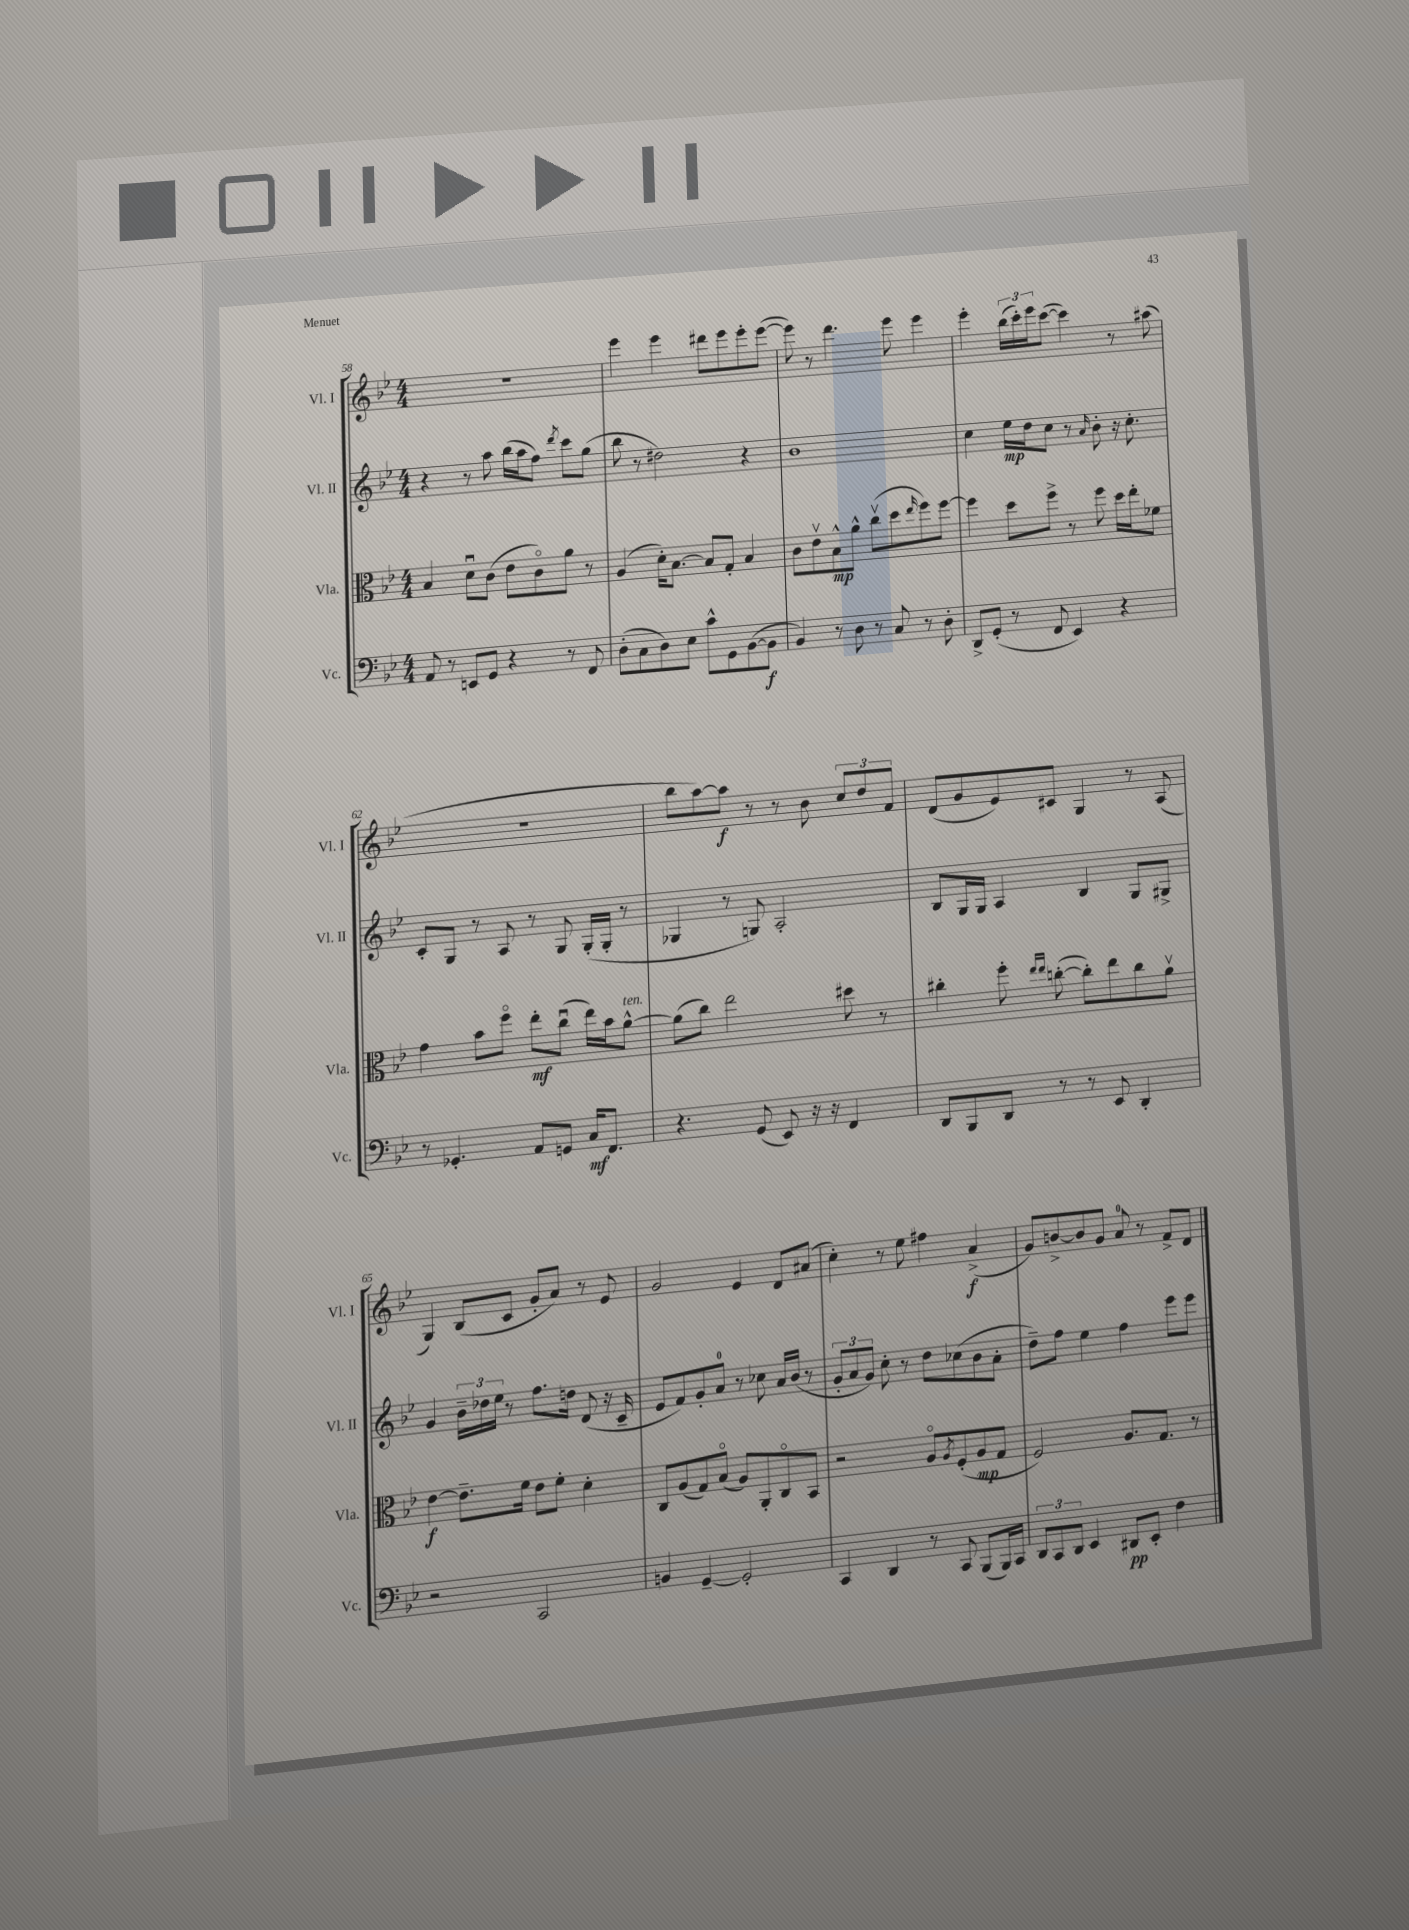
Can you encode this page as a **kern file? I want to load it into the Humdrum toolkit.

**kern	**dynam	**kern	**dynam	**kern	**dynam	**kern	**dynam
*part4	*part4	*part3	*part3	*part2	*part2	*part1	*part1
*staff4	*staff4	*staff3	*staff3	*staff2	*staff2	*staff1	*staff1
*I"Vc.	*	*I"Vla.	*	*I"Vl. II	*	*I"Vl. I	*
*I'Vc.	*	*I'Vla.	*	*I'Vl. II	*	*I'Vl. I	*
*clefF4	*	*clefC3	*	*clefG2	*	*clefG2	*
*k[b-e-]	*	*k[b-e-]	*	*k[b-e-]	*	*k[b-e-]	*
*M4/4	*	*M4/4	*	*M4/4	*	*M4/4	*
=58	=58	=58	=58	=58	=58	=58	=58
8AA/	.	4B-/	.	4r	.	1r	.
8r	.	.	.	.	.	.	.
8EEn/L	.	8du\L	.	8r	.	.	.
8GG/J	.	(8c\J	.	8aa\	.	.	.
4r	.	8e-\L	.	(16bb-\LL	.	.	.
.	.	.	.	16aa\J	.	.	.
.	.	8c\)	.	8ff\J)	.	.	.
.	.	.	.	8qddd/	.	.	.
8r	.	8a\J	.	8ccc\L	.	.	.
8FF/	.	8r	.	(8gg\J	.	.	.
=59	=59	=59	=59	=59	=59	=59	=59
(8D'\L	.	(4A/	.	8bb-\	.	4eee-\	.
8C\	.	.	.	8r	.	.	.
8D\)	.	16d'\KL)	.	2dd#X\)	.	4eee-\	.
.	.	[8.B-\J	.	.	.	.	.
8E-\J	.	.	.	.	.	.	.
8c^^\L	.	8B-/L]	.	.	.	8ddd#X\L	.
8GG\	.	8G'/J	.	.	.	8eee-\	.
([8BB-\	.	4B-/	.	4r	.	8eee-'\	.
8BB-\J]	f	.	.	.	.	([8eee-\J	.
=60	=60	=60	=60	=60	=60	=60	=60
4BB-/)	.	8c\L	.	1b-	.	8eee-\])	.
.	.	8e-v\	.	.	.	8r	.
8r	.	8B-^^\	mp	.	.	4.ddd\	.
8D\	.	8a^^\J	.	.	.	.	.
8r	.	(8ccv\L	.	.	.	.	.
8C/	.	8dd\	.	.	.	8eee-\	.
.	.	16qqee-/	.	.	.	.	.
8r	.	8ff\)	.	.	.	4eee-\	.
8D'\	.	[8ff\J	.	.	.	.	.
=61	=61	=61	=61	=61	=61	=61	=61
8DD^/L	.	4ff\]	.	4cc\	.	4eee-'\	.
(8GG'/J	.	.	.	.	.	.	.
8r	.	8dd\L	.	16ee-\LL	mp	(24bb-\LL	.
.	.	.	.	.	.	24ccc'\)	.
.	.	.	.	16dd\J	.	.	.
.	.	.	.	.	.	24eee-\J	.
8FF/	.	8ff^\J	.	8cc\J	.	([8ccc\J	.
4EE-/)	.	8r	.	8r	.	4ccc\])	.
.	.	.	.	16qqa/	.	.	.
.	.	8ff\	.	8b-'\	.	.	.
4r	.	16dd\LL	.	16r	.	8r	.
.	.	16ee-'\J	.	8.cc'\	.	.	.
.	.	8f-X\J	.	.	.	(8aa#X\	.
!!LO:LB:g=z
=62	=62	=62	=62	=62	=62	=62	=62
8r	.	4g\	.	8c'/L	.	1r	.
4.GG-X'/	.	.	.	8G/J	.	.	.
.	.	8b-\L	.	8r	.	.	.
.	.	8ff\J	.	8A/	.	.	.
8AA/L	.	8ee-'\L	mf	8r	.	.	.
8GGn/J	.	(8ccu\J	.	8G/	.	.	.
16C/KL	mf	16ee-\LL)	.	(16G'/LL	.	.	.
8.FF/J	.	16b-\J	.	16G'/JJ	.	.	.
!	!	!LO:TX:a:i:t=ten.	!	!	!	!	!
.	.	[8a^^\J	.	8r	.	.	.
=63	=63	=63	=63	=63	=63	=63	=63
4.r	.	(8a\L]	.	4G-X/	.	8bb-\L	.
.	.	8cc\J)	.	.	.	[8aa\)	.
.	.	2ee-\	.	8r	.	8aa\J]	f
(8GG/	.	.	.	8Gn/)	.	8r	.
8EE-/)	.	.	.	2A'/	.	8r	.
16r	.	.	.	.	.	8b-\	.
16r	.	.	.	.	.	.	.
4FF/	.	8dd#X\	.	.	.	12cc/L	.
.	.	.	.	.	.	12dd/	.
.	.	8r	.	.	.	.	.
.	.	.	.	.	.	12f/J	.
=64	=64	=64	=64	=64	=64	=64	=64
8DD/L	.	4cc#X'\	.	8B-/L	.	(8d/L	.
8BBB-/	.	.	.	16G/L	.	8g/	.
.	.	.	.	16G/JJ	.	.	.
8DD/J	.	8ff'\	.	4A/	.	8e-/)	.
.	.	16qqee-/LL	.	.	.	.	.
.	.	16qqee-/JJ	.	.	.	.	.
8r	.	([8ccn'\	.	.	.	8c#X/J	.
8r	.	8cc'\L])	.	4B-/	.	4G/	.
8EE-/	.	8ee-\	.	.	.	.	.
4DD'/	.	8cc\	.	8G/L	.	8r	.
.	.	8av\J	.	8G#X^/J	.	(8A/	.
!!LO:LB:g=z
=65	=65	=65	=65	=65	=65	=65	=65
2r	.	[4e-\	f	4g/	.	4G/)	.
.	.	8.e-~\L]	.	24b-~\LL	.	(8B-/L	.
.	.	.	.	24dd-X\	.	.	.
.	.	.	.	24ee-\JJ	.	.	.
.	.	.	.	8r	.	8c/J	.
.	.	16f\Jk	.	.	.	.	.
2CC/	.	8e-\L	.	8.ff\L	.	8g'/L	.
.	.	8f'\J	.	.	.	8a/J)	.
.	.	.	.	16ddn\Jk	.	.	.
.	.	4d'\	.	(8d/	.	8r	.
.	.	.	.	16r	.	8e-/	.
.	.	.	.	16c~/	.	.	.
=66	=66	=66	=66	=66	=66	=66	=66
4BBn/	.	8C/L	.	8e-/L	.	2g/	.
.	.	(8A/	.	8f/)	.	.	.
[4GG~/	.	8G/)	.	8g'/	.	.	.
.	.	(8B-/J	.	8a/J	.	.	.
2GG'/]	.	8A/L)	.	8r	.	4e-/	.
.	.	8AA'/	.	8cc-X\	.	.	.
.	.	8C/	.	16a/LL	.	8d/L	.
.	.	.	.	(16b-/JJ	.	.	.
.	.	8BB-/J	.	8r	.	(8a#X/J	.
=67	=67	=67	=67	=67	=67	=67	=67
4CC/	.	2r	.	12g'/L	.	4cc'\)	.
.	.	.	.	12a/	.	.	.
.	.	.	.	12g/J)	.	.	.
4DD/	.	.	.	8cc'\	.	8r	.
.	.	.	.	8r	.	8ee-\	.
8r	.	8A/L	.	8dd\L	.	4ff#X\	.
.	.	8qA/	.	.	.	.	.
8CC/	.	(8F'/	.	(8cc-X\	.	.	.
(8BBB-/L	.	8A/	mp	8b-\	.	(4a^/	f
16BBB-/L)	.	8G/J	.	8a'\J	.	.	.
16CC/JJ	.	.	.	.	.	.	.
=68	=68	=68	=68	=68	=68	=68	=68
12DD/L	.	2F/)	.	8dd~\L)	.	8g/L)	.
12CC/	.	.	.	.	.	.	.
.	.	.	.	8ff\J	.	[8bn^/	.
12DD/J	.	.	.	.	.	.	.
4EE-/	.	.	.	4ee-\	.	8b/]	.
.	.	.	.	.	.	8g/J	.
8DD#X/L	pp	8.A/L	.	4ff\	.	8a/	.
8EE-'/J	.	.	.	.	.	8r	.
.	.	8.G/J	.	.	.	.	.
4F\	.	.	.	8eee-\L	.	8f^/L	.
.	.	8r	.	8eee-\J	.	8d/J	.
==	==	==	==	==	==	==	==
*-	*-	*-	*-	*-	*-	*-	*-
